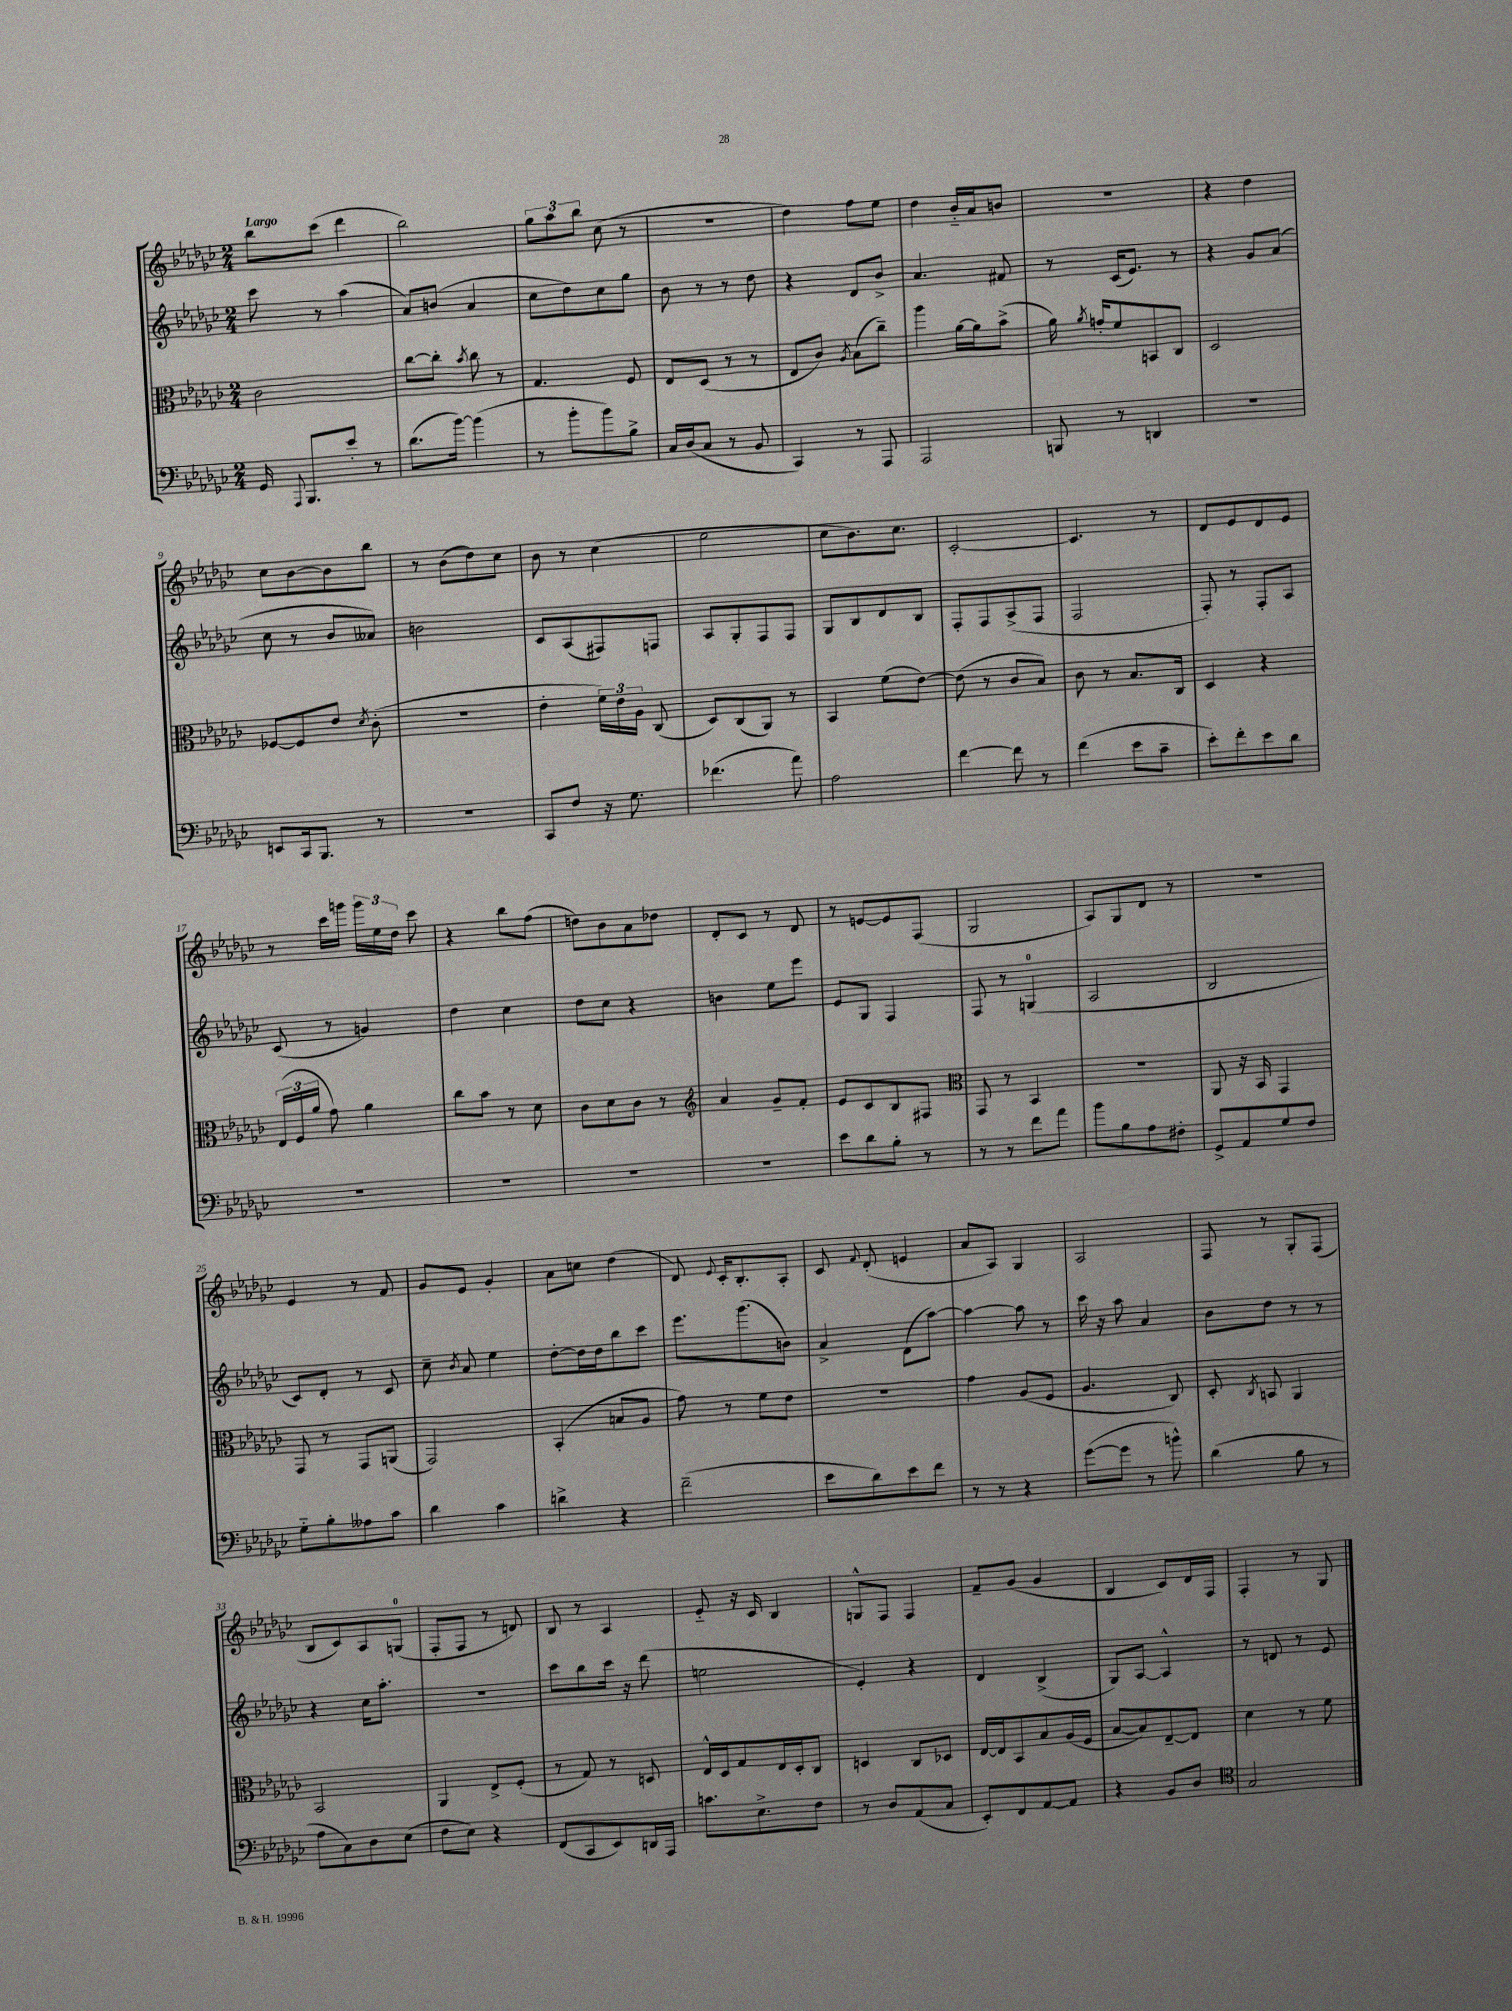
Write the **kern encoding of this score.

**kern	**kern	**kern	**kern
*staff4	*staff3	*staff2	*staff1
*clefF4	*clefC3	*clefG2	*clefG2
*k[b-e-a-d-g-c-]	*k[b-e-a-d-g-c-]	*k[b-e-a-d-g-c-]	*k[b-e-a-d-g-c-]
*M2/4	*M2/4	*M2/4	*M2/4
16GG-/	2c-\	8ccc-\	8bb-\L
8qqAAA-/	.	.	.
8.BBB-/L	.	.	.
.	.	8r	(8ccc-\J
8e-'/J	.	(4aa-\	4ddd-\
8r	.	.	.
=	=	=	=
(8.d-\L	[8cc-\L	8a-/L)	2bb-\)
.	8cc-'\]J	(8b/J	.
[16b-\Jk)	.	.	.
.	8qb-/	.	.
(4b-\]	8cc-\	4a-/	.
.	8r	.	.
=	=	=	=
8r	4.G-/	8cc-\L	12gg-\L
.	.	.	12aa-\
8b-'\L	.	8dd-\)	.
.	.	.	12bb-\J
8b-\)	.	8cc-\	(8cc-\
8B-^\J	8F/	8gg-\J	8r
=	=	=	=
16C-/LL	8E-/L	8b-\	2r
(16D-/J	.	.	.
8C-/J	(8D-/J	8r	.
8r	8r	8r	.
8BB-/	8r	8dd-\	.
=	=	=	=
4CC-/)	8E-/L	4r	4dd-\)
.	8c-/J)	.	.
.	8qA-/	.	.
8r	(8B-\L	8d-/L	8ff\L
8AAA-/	8cc-~\J)	8b-^/J	8ee-\J
=	=	=	=
2AAA-/	4aa-\	4.a-/	4dd-\
.	[16a-\LL	.	16b-'~/LL
.	16a-\]J	.	16a-/J
.	(8b-^\J	8f#/	8b/J
=	=	=	=
8BBB/	16a-\)	8r	2r
.	8qa-/	.	.
.	16g'/LK	.	.
8r	8f/	(16c-/LK	.
.	.	8.e-/J)	.
4DD/	8BB/	.	.
.	8C-/J	8r	.
=	=	=	=
2r	2D-/	4r	4r
.	.	8g-/L	4dd-\
.	.	(8a-/J	.
=	=	=	=
8EE/L	[8F-/L	8cc-\	8cc-\L
16CC-/k	8F-/]	8r	[8b-\
8.BBB-/J	.	.	.
.	8e-/J	8b-/L	8b-\]
.	8qd-/	.	.
8r	(8c-'\	8a--/J)	8bb-\J
=	=	=	=
2r	2r	2b\	8r
.	.	.	(8b-\L
.	.	.	8dd-\)
.	.	.	8cc-\J
=	=	=	=
8CC-/L	4e-'\	8c-/L	8b-\
8F/J	.	(8A-/	8r
16r	24f\LL)	8F#/)	(4cc-\
.	24e-\	.	.
8.G-\	.	.	.
.	24A-\JJ	.	.
.	(8C-/	8F/J	.
=	=	=	=
(4.f-\	8D-/L)	8A-/L	2ee-\
.	(8C-/	8G-'/	.
.	8AA-/J)	8F/	.
8a-\)	8r	8F/J	.
=	=	=	=
2A-\	4BB-/	8G-/L	8cc-\L
.	.	8B-/	8.b-\)
.	(8f\L	8d-/	.
.	.	.	8.cc-\J
.	[8e-\J)	8B-/J	.
=	=	=	=
[4f\	(8e-\]	8F'/L	[2c-'/
.	8r	8F/	.
8f\]	8c-/L	(8A-^/	.
8r	8B-/J)	8F/J	.
=	=	=	=
(4f\	8c-\	2F/	4.c-/]
.	8r	.	.
8e-\L	8.B-/L	.	.
8c-~\J	.	.	8r
.	16C-/Jk	.	.
=	=	=	=
8e-'\L)	4D-/	8F'/)	8d-/L
8f'\	.	8r	8e-/
8e-\	4r	8F'/L	8d-/
8d-\J	.	8A-/J	8e-/J
=	=	=	=
2r	(24E-/LL	(8c-/	8r
.	24F/	.	.
.	24a-/JJ	.	.
.	8g-\)	8r	16ccc-\LL
.	.	.	16ggg\JJ
.	4a-\	4g/)	24ggg\LL
.	.	.	24ee-\
.	.	.	24dd-\JJ
.	.	.	8ccc-\
=	=	=	=
2r	8cc-\L	4dd-\	4r
.	8b-\J	.	.
.	8r	4cc-\	8bb-\L
.	8d-\	.	(8ff\J
=	=	=	=
2r	8c-\L	8dd-\L	8dd\L)
.	8d-\	8cc-\J	8b-\
.	8c-\J	4r	8a-\
.	8r	.	8dd-\J
=	=	=	=
*	*clefG2	*	*
2r	4a-/	4b\	8d-'/L
.	.	.	8c-/J
.	8g-~/L	8ee-\L	8r
.	8f'/J	8eee-\J	8d-/
=	=	=	=
8e-\L	8e-/L	8e-/L	8r
8d-\	8c-/	8G-/J	[8e/L
8B-'\J	8B-/	4F/	8e/]
8r	8F#/J	.	(8F/J
=	=	=	=
*	*clefC3	*	*
8r	8GG-/	8F/	2G-/
8r	8r	8r	.
8f\L	4BB-/	(4G/	.
8a-\J	.	.	.
=	=	=	=
8b-\L	2r	2A-/	8A-/L)
8B-\	.	.	8G-/
8A-\	.	.	8d-/J
8F#'\J	.	.	8r
=	=	=	=
8GG-^/L	8AA-/	2B-/	2r
8AA-/	16r	.	.
.	16BB-/	.	.
8G-/	4GG-/	.	.
8F/J	.	.	.
=	=	=	=
8G-'~\L	8GG-/	8c-/L)	4e-/
8B-'\	8r	8d-'/J	.
8A--\	8GG-/L	8r	8r
8c-\J	(8AA/J	8c-/	8f/
=	=	=	=
4d-\	2GG-/)	8cc-~\	8g-/L
.	.	8qb-/	.
.	.	8a-/	8e-/J
4c-\	.	4ee-\	4g-'/
=	=	=	=
4d^\	(4BB-'/	[8dd-'\L	8a-\L
.	.	16dd-\]L	8cc\J
.	.	16dd-\J	.
4r	8B/L	8bb-\	(4dd-\
.	8A-/J	8ccc-\J	.
=	=	=	=
(2f~\	8g-\)	8.eee-\L	8d-/)
.	.	.	8qqe-/
.	8r	.	16c-'/LK
.	.	(8.ggg-\	8.B-'/
.	8f\L	.	.
.	8e-\J	8b\J)	8A-'/J
=	=	=	=
8e-\L	2r	4a-^/	8c-/
.	.	.	8qqf/
8d-\)	.	.	(8d-'/
8e-\	.	(8d-\L	4e/
8f\J	.	[8aa-\J)	.
=	=	=	=
8r	4g-\	4aa-\_	8a-/L
8r	.	.	8A-/J)
4r	(8A-/L	8aa-\]	4G-/
.	8F/J	8r	.
=	=	=	=
([8g-\L	4.A-/	16ccc-\	2A-/
.	.	16r	.
8g-\]J	.	8aa-\	.
8r	.	4a-/	.
8b^^\)	8C-/)	.	.
=	=	=	=
(4d-\	8D-'/	8b-\L	8F/
.	8qC-/	.	.
.	8BB/	8dd-\J	8r
8B-\	4AA-/	8r	8G-'/L
8r	.	8r	(8F/J
=	=	=	=
8A-\L	2BB-/	4r	8B-/L
8C-\)	.	.	8c-/)
8D-\	.	16cc-\LK	8A-/
.	.	8.aa-'\J	.
(8E-\J	.	.	(8G/J
=	=	=	=
8F\L	4AA-/	2r	8F'/L
8E-\J)	.	.	8F/J
4r	8E-^/L	.	8r
.	(8F'/J	.	8d/)
=	=	=	=
(8FF/L	8r	8ccc-\L	8B-/
8CC-/	8G-/)	8bb-\	8r
8EE-/)	8r	16ccc-\Jk	4A-/
.	.	16r	.
16DD/L	8D/	(8ddd-\	.
16AAA-/JJ	.	.	.
=	=	=	=
8.c\L	16E-^^/LL	2ee\	8e-'~/
.	16D-/J	.	.
.	8G-/	.	16r
8.E-^\	.	.	16c-/
.	16E-/L	.	4B-/
.	16D-'/J	.	.
8F\J	8C-/J	.	.
=	=	=	=
8r	4D/	4e-'/)	8G^^/L
8D-/L	.	.	8F/J
(8AA-/	8C-/L	4r	4F/
8C-/J	8D-/J	.	.
=	=	=	=
8EE-'/L)	[16E-/LL	4d-/	8f~/L
.	16E-/]J	.	.
8FF/	8BB-/	.	(8g-/J
[8AA-/	8B-/	(4B-^/	4g-/
8AA-/]J	(16A-/L	.	.
.	16F/JJ	.	.
=	=	=	=
4r	[8B-/L	8G-/L)	4B-/
.	8B-/])	[8A-/J	.
8BB-/L	[8E-~/	4A-^^/]	8c-/L)
8D-/J	8E-/]J	.	16d-/L
.	.	.	16F/JJ
=	=	=	=
*clefC4	*	*	*
2G-/	4d-\	8r	4F'/
.	.	8d/	.
.	8r	8r	8r
.	8f\	8e-/	8G-/
==	==	==	==
*-	*-	*-	*-
